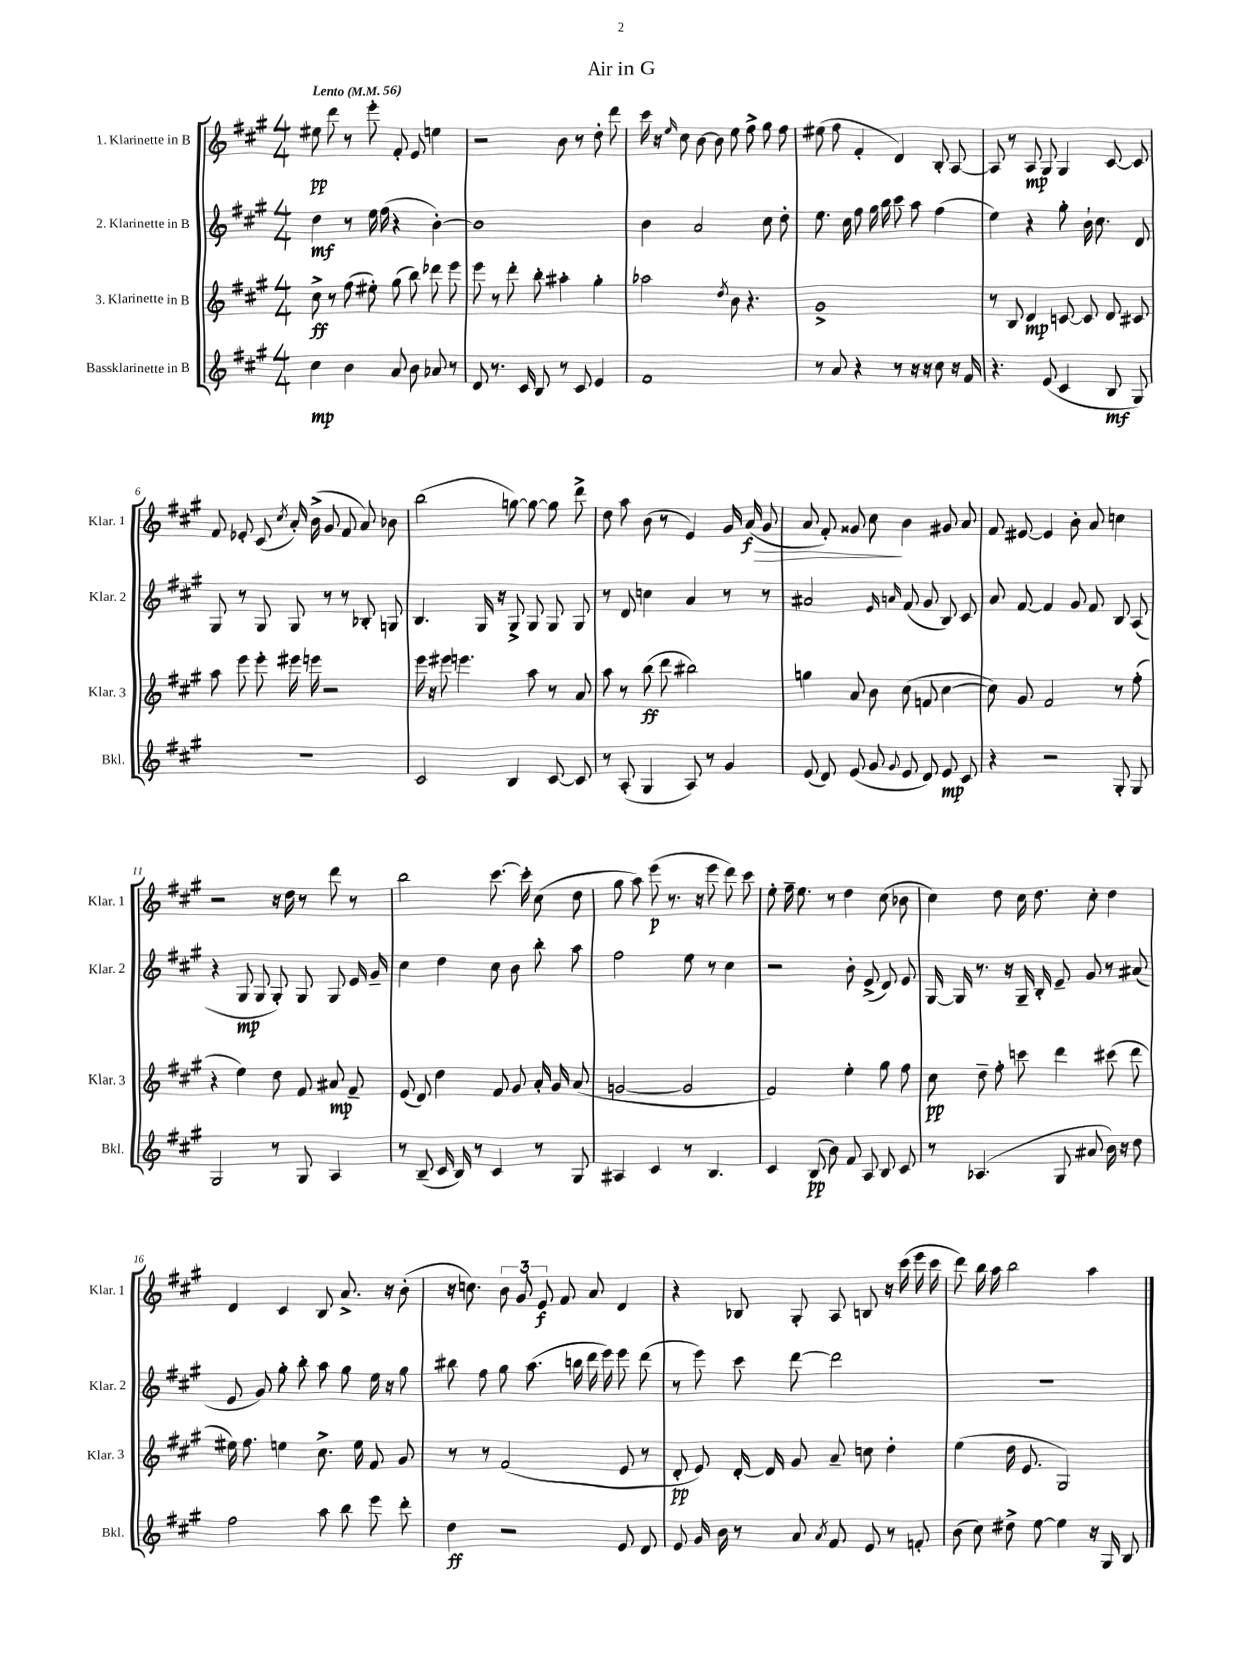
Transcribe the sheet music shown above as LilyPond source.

\header { title = "Air in G" }
<<
\new StaffGroup <<
\new Staff = "s0" \with { instrumentName = "1. Klarinette in B" shortInstrumentName = "Klar. 1" } {
    \clef treble \key a \major \numericTimeSignature \time 4/4 \tempo "Lento" 4 = 56
    \autoBeamOff eis''8\pp d'''8 r8 e'''8-. fis'8-. e'8 e''4 |
    r2 b'8 r8 d''8-. d'''8 |
    cis'''16 r16 \grace { e''16 } cis''8 b'8~ b'8 e''8 fis''8-> gis''8 fis''8 |
    eis''8( fis''8 fis'4-. d'4) b8-. a8~ |
    a8 r8 a8\mp gis8 gis4 cis'8~ cis'8 |
    fis'8 ees'8-. cis'8( \acciaccatura { cis''8 } a'16-.) b'16->( gis'8 fis'8 a'8) bes'8 |
    b''2( g''8~) g''8~ g''8 d'''8-> |
    d''8 a''8 b'8( r8 e'4) gis'16 a'16\f\>( gis'8 |
    a'8 fis'8-.) gisis'8 cis''8\! b'4 gis'8 a'8 |
    fis'8 eis'8~ eis'4 b'8-. a'8 c''4 |
    r2 r16 d''16 r8 d'''8 r8 |
    b''2 cis'''8.~ cis'''16-. cis''8( d''8 |
    gis''8 a''8) e'''8\p( r8. r16 e'''8 d'''8) cis'''8 |
    e''8-. fis''16-- e''8. r8 d''4 cis''8( bes'8 |
    cis''4) d''8 cis''16 d''8. cis''8-. d''4 |
    d'4 cis'4 b8 a'8.-> r16 b'8-.( |
    r16 c''8.) \tuplet 3/2 { b'8 gis'8 e'8\f } fis'8 a'8 d'4 |
    r4 bes8 gis8-. a8 b8 r16 cis'''16( e'''16 cis'''16 |
    d'''8) b''16 a''16 b''2 a''4 \bar "|." |
}
\new Staff = "s1" \with { instrumentName = "2. Klarinette in B" shortInstrumentName = "Klar. 2" } {
    \clef treble \key a \major \numericTimeSignature \time 4/4
    \autoBeamOff d''4\mf r8 e''16 fis''16( r4 b'4~-.) |
    b'1 |
    b'4 a'2 cis''8 d''8-. |
    e''8. cis''16 fis''8 gis''16 b''16 cis'''8 a''8 fis''4( |
    e''4) r4 gis''8-. b'16-! cis''8. d'8 |
    gis8 r8 gis8 gis8 r8 r8 bes8-. g8 |
    b4. gis16 r16 gis8-> gis8 gis8 gis8 |
    r8 d'8 c''4 a'4 r8 r8 |
    ais'2 \grace { e'16 a'16 } fis'8( gis'8 b8) cis'8 |
    a'8 fis'8~ fis'4 gis'8 fis'8 b8 a8( |
    r4 gis8\mp gis8 gis8-.) gis8 gis8 e'16 gis'16-- |
    cis''4 d''4 cis''8 b'8 b''8-. a''8 |
    fis''2 e''8 r8 cis''4 |
    r2 b'8-. e'8->( d'8) e'8 |
    gis16~ gis16 r8. r16 gis16-- b16-. e'8-- gis'8 r8 ais'8( |
    e'8 gis'8) gis''8-. b''8-. a''8 gis''8 e''16 r16 gis''8 |
    bis''8 fis''8 gis''8 a''8.( b''16 d'''16 e'''16) e'''8 d'''8( |
    r8 e'''8) cis'''8 d'''8~ d'''2 |
    R1 \bar "|." |
}
\new Staff = "s2" \with { instrumentName = "3. Klarinette in B" shortInstrumentName = "Klar. 3" } {
    \clef treble \key a \major \numericTimeSignature \time 4/4
    \autoBeamOff cis''8->\ff r8 fis''8( eis''8-.) gis''8( b''8) des'''8 e'''8 |
    e'''8 r8 d'''8-. b''8-. ais''4-. gis''4-. |
    aes''2 \acciaccatura { d''8 } b'8 r4. |
    gis'1-> |
    r8 b8 d'4\mp c'8~ c'8 d'8 cis'8 |
    a''8 e'''8 e'''8-. eis'''16 e'''16 r2 |
    e'''16 r16 eis'''8 e'''4. a''8 r8 a'8 |
    a''8 r8 b''8\ff( d'''8 bis''2) |
    g''4 a'8 b'8 cis''8( f'8 cis''4~ |
    cis''8) gis'8 fis'2 r8 fis''8-.( |
    r4 e''4) d''8 fis'8 ais'8\mp fis'8-- |
    e'8( d'8) d''4 fis'8 gis'8 a'16-. gis'16 a'8( |
    g'2~ g'2 |
    fis'2) e''4-. gis''8 fis''8 |
    cis''8\pp d''8-- fis''8-. c'''8 d'''4 cis'''8( d'''8 |
    eis''16) fis''8. e''4 cis''8.-> e''16 fis'8 gis'8 |
    r8 r8 fis'2( e'8 r8 |
    d'8-.\pp e'8) d'16~-. d'16 gis'8 a'8-- c''8 d''4-. |
    e''4( d''16 e'8. gis2) \bar "|." |
}
\new Staff = "s3" \with { instrumentName = "Bassklarinette in B" shortInstrumentName = "Bkl." } {
    \clef treble \key a \major \numericTimeSignature \time 4/4
    \autoBeamOff cis''4\mp b'4 a'8 b'8 aes'8 r8 |
    d'8 r8. cis'16 b8 r8 cis'8 e'4 |
    fis'1 |
    r8 a'8 r4 r8 r16 r16 cis''8 r16 fis'16 |
    r4. e'8( cis'4 b8\mf gis8) |
    R1 |
    cis'2 b4 cis'8~ cis'8 |
    r8 a8-.( gis4 a8) r8 gis'4 |
    e'8( d'8) e'8( gis'8 \appoggiatura { gis'8 } e'8 d'8) e'8\mp cis'8 |
    r4 r2 gis8-. gis8 |
    gis2 r8 gis8 a4 |
    r8 b8--( cis'16 b16) r8 cis'4 r8 gis8 |
    ais4 cis'4 r8 b4. |
    cis'4 b8\pp( b'8) fis'8 a8 b8 cis'8 |
    r8 aes4.( gis8 ais'8 b'16) r16 d''8 |
    fis''2 a''8 b''8 e'''8 d'''8-. |
    d''4\ff r2 e'8 d'8 |
    e'8 gis'16 b'16 r8 a'8 \acciaccatura { a'8 } fis'8 e'8 r8 f'8-. |
    b'8( cis''8) dis''8-> e''8~ e''4 r16 gis16 b8 \bar "|." |
}
>>
>>
